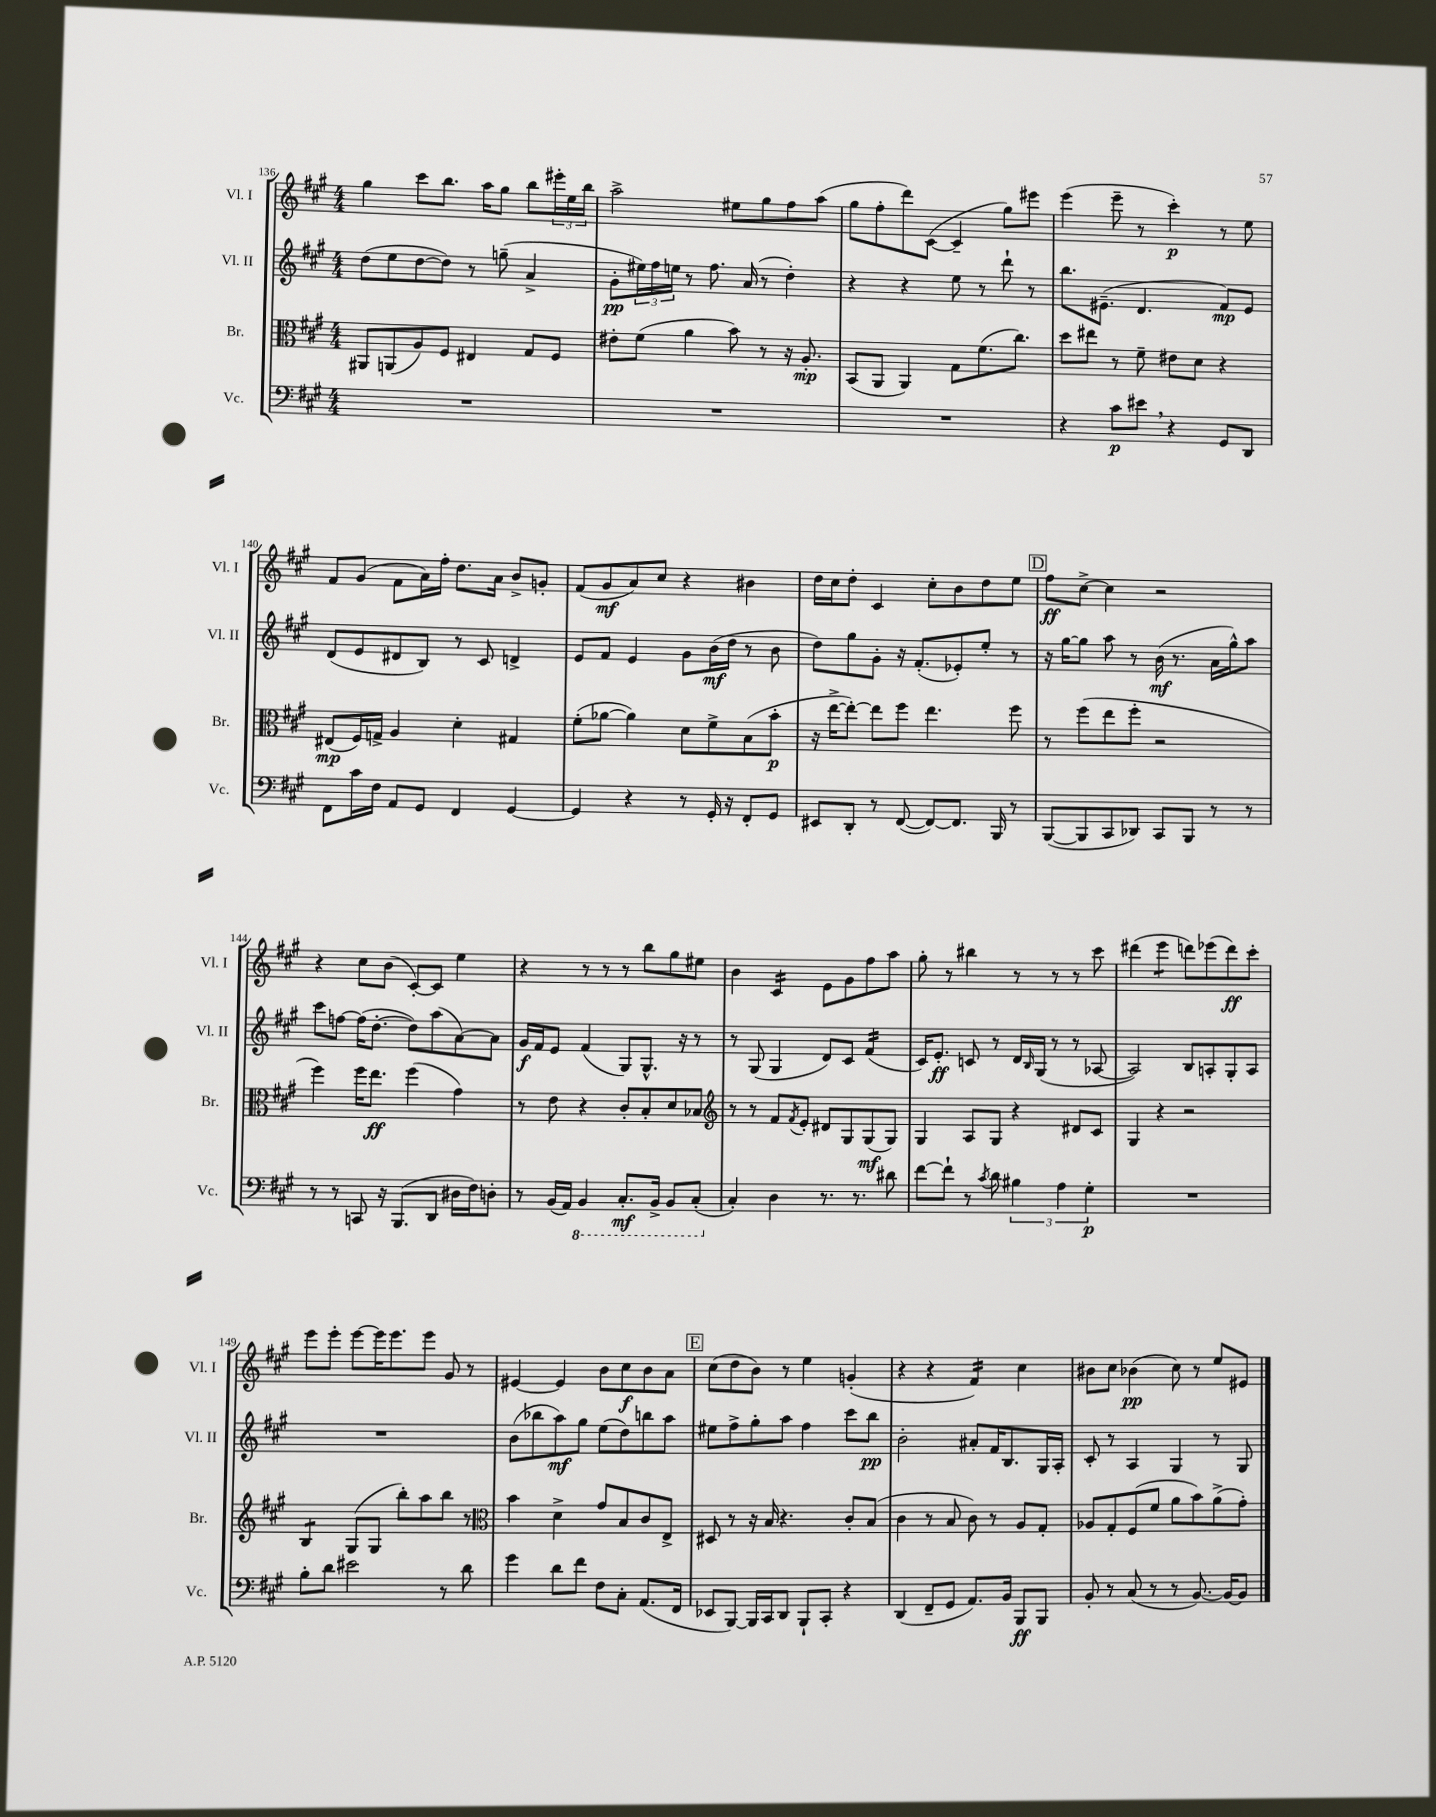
<<
\new StaffGroup <<
\new Staff = "s0" \with { instrumentName = "Vl. I" shortInstrumentName = "Vl. I" } {
    \clef treble \key a \major \numericTimeSignature \time 4/4
    gis''4 cis'''8 b''8. a''16 gis''8 b''8 \tuplet 3/2 { eis'''16-. e''16 b''16 } |
    a''2-> eis''8 gis''8 fis''8 a''8( |
    gis''8 fis''8-. d'''8) cis'8~( cis'4-- gis''8) eis'''8 |
    e'''4( e'''8-- r8 cis'''4-.\p) r8 e''8 |
    fis'8 gis'8( fis'8 a'16) fis''16-. d''8. a'16 b'8-> g'8-. |
    fis'8( gis'8\mf a'8) cis''8 r4 bis'4 |
    d''16 cis''16 d''8-. cis'4 cis''8-. b'8 d''8 e''8 |
    \mark \markup { \box "D" } fis''8\ff cis''8~-> cis''4 r2 |
    r4 cis''8 b'8( cis'8~-.) cis'8 e''4 |
    r4 r8 r8 r8 b''8 gis''8 eis''8 |
    b'4 cis'4:16 e'8 gis'8 fis''8 a''8 |
    gis''8-. r8 bis''4 r8 r8 r8 cis'''8 |
    dis'''4( e'''4:8 d'''8) ees'''8( d'''8\ff) cis'''8-. |
    e'''8 e'''8-. e'''8~ e'''16 e'''8. e'''8 gis'8 r8 |
    eis'4~ eis'4 b'8 cis''8\f b'8 a'8 |
    \mark \markup { \box "E" } cis''8( d''8 b'8) r8 e''4 g'4-.( |
    r4 r4 fis'4:16) cis''4 |
    bis'8 cis''8 bes'4\pp( cis''8) r8 e''8 eis'8 \bar "|." |
}
\new Staff = "s1" \with { instrumentName = "Vl. II" shortInstrumentName = "Vl. II" } {
    \clef treble \key a \major \numericTimeSignature \time 4/4
    d''8( e''8 d''8~ d''8) r8 g''8--( a'4-> |
    gis'8-.\pp \tuplet 3/2 { eis''16) fis''16 e''16 } r8 fis''8. a'16( r8 d''4-.) |
    r4 r4 e''8 r8 d'''8-! r8 |
    b''8. eis'8.--( d'4. fis'8\mp) eis'8 |
    d'8( e'8 dis'8 b8) r8 cis'8 d'4-> |
    e'8 fis'8 e'4 gis'8 b'16\mf( d''16 r8 b'8 |
    d''8) gis''8 gis'8-. r16 fis'8.-.( ees'8-.) e''8-. r8 |
    \mark \markup { \box "D" } r16 gis''16~ gis''8 a''8 r8 b'16\mf( r8. a'16 gis''16-^) a''8 |
    cis'''8 f''8~ f''16( d''8.~-. d''8) a''8( a'8~) a'8 |
    gis'16\f fis'16 e'8 fis'4( gis8) gis8.-^ r16 r8 |
    r8 gis8( gis4 d'8) cis'8 fis'4:16( |
    cis'16) e'8.-.\ff c'8 r8 d'16 \grace { b16 } gis16( r8 r8 aes8~ |
    aes2) b8 a8-. gis8-. a8 |
    R1 |
    b'8( bes''8 a''8\mf) gis''8 e''8( d''8) b''8 a''8 |
    \mark \markup { \box "E" } eis''8 fis''8-> gis''8-. a''8 fis''4 cis'''8 b''8\pp |
    b'2-. ais'8-. fis'16 b8. gis16 a16-. |
    cis'8-. r8 a4 gis4 r8 gis8 \bar "|." |
}
\new Staff = "s2" \with { instrumentName = "Br." shortInstrumentName = "Br." } {
    \clef alto \key a \major \numericTimeSignature \time 4/4
    ais,8 a,8( a8) fis8 eis4 gis8 fis8 |
    eis'8-. fis'8( a'4 b'8) r8 r16 a8.-.\mp |
    b,8( a,8 a,4) gis8 fis'8.( cis''8.) |
    d''8 eis''8 r8 fis'8-- eis'8 d'8 r4 |
    eis8\mp( fis16) g16-> a4 d'4-. gis4 |
    fis'8-.( aes'8~ aes'4) d'8 fis'8-> b8( b'8-.\p |
    r16 e''16~-> e''8~-.) e''8 fis''8 e''4. fis''8 |
    \mark \markup { \box "D" } r8 fis''8( e''8 fis''8-. r2 |
    fis''4) fis''16 e''8.\ff fis''4( gis'4) |
    r8 e'8 r4 cis'8-. b8-. d'8 bes8 |
    \clef treble r8 r8 fis'8 \acciaccatura { fis'8 } e'8-. dis'8 gis8 gis8\mf( gis8) |
    gis4 a8 gis8 r4 dis'8 cis'8 |
    gis4 r4 r2 |
    b4:8 gis8( gis8 b''8-.) a''8 b''8 r8 |
    \clef alto b'4 d'4-> gis'8 b8 cis'8 e8-> |
    \mark \markup { \box "E" } dis8 r8 r16 b16 r4. cis'8-. b8( |
    cis'4 r8 b8 cis'8) r8 a8 gis8-. |
    aes8 gis8-. fis8( fis'8 a'8 b'8) a'8->( gis'8-.) \bar "|." |
}
\new Staff = "s3" \with { instrumentName = "Vc." shortInstrumentName = "Vc." } {
    \clef bass \key a \major \numericTimeSignature \time 4/4
    R1 |
    R1 |
    R1 |
    r4 cis'8\p eis'8 \breathe r4 gis,8 d,8 |
    fis,8 cis'16 fis16 a,8 gis,8 fis,4 gis,4~ |
    gis,4 r4 r8 gis,16-. r16 fis,8-. gis,8 |
    eis,8 d,8-. r8 fis,8~( fis,8~) fis,8. b,,16 r8 |
    \mark \markup { \box "D" } b,,8~( b,,8 cis,8 des,8) cis,8 b,,8 r8 r8 |
    r8 r8 c,8 r16 b,,8.( d,8 dis16 fis16) d8-. |
    r8 b,16( a,16) \ottava #-1 b,,4 cis,8.-.\mf b,,16-> b,,8 cis,8-.( \ottava #0 |
    cis4-.) d4 r8. r8. dis'8 |
    fis'8~ fis'8-! r8 \acciaccatura { cis'8 } d'8 \tuplet 3/2 { bis4 a4 gis4-.\p } |
    R1 |
    b8-. d'8 eis'2 r8 d'8 |
    gis'4 d'8 fis'8 fis8 cis8-. a,8.( fis,16 |
    \mark \markup { \box "E" } ees,8 b,,8~) b,,16 cis,16 d,8 b,,8-! cis,8-. r4 |
    d,4( fis,8-- gis,8 a,8.) b,16 b,,8\ff b,,8 |
    b,8-. r8 cis8( r8 r8 b,8.~) b,16~ b,8 \bar "|." |
}
>>
>>
\layout { \context { \Score currentBarNumber = #136 } }
